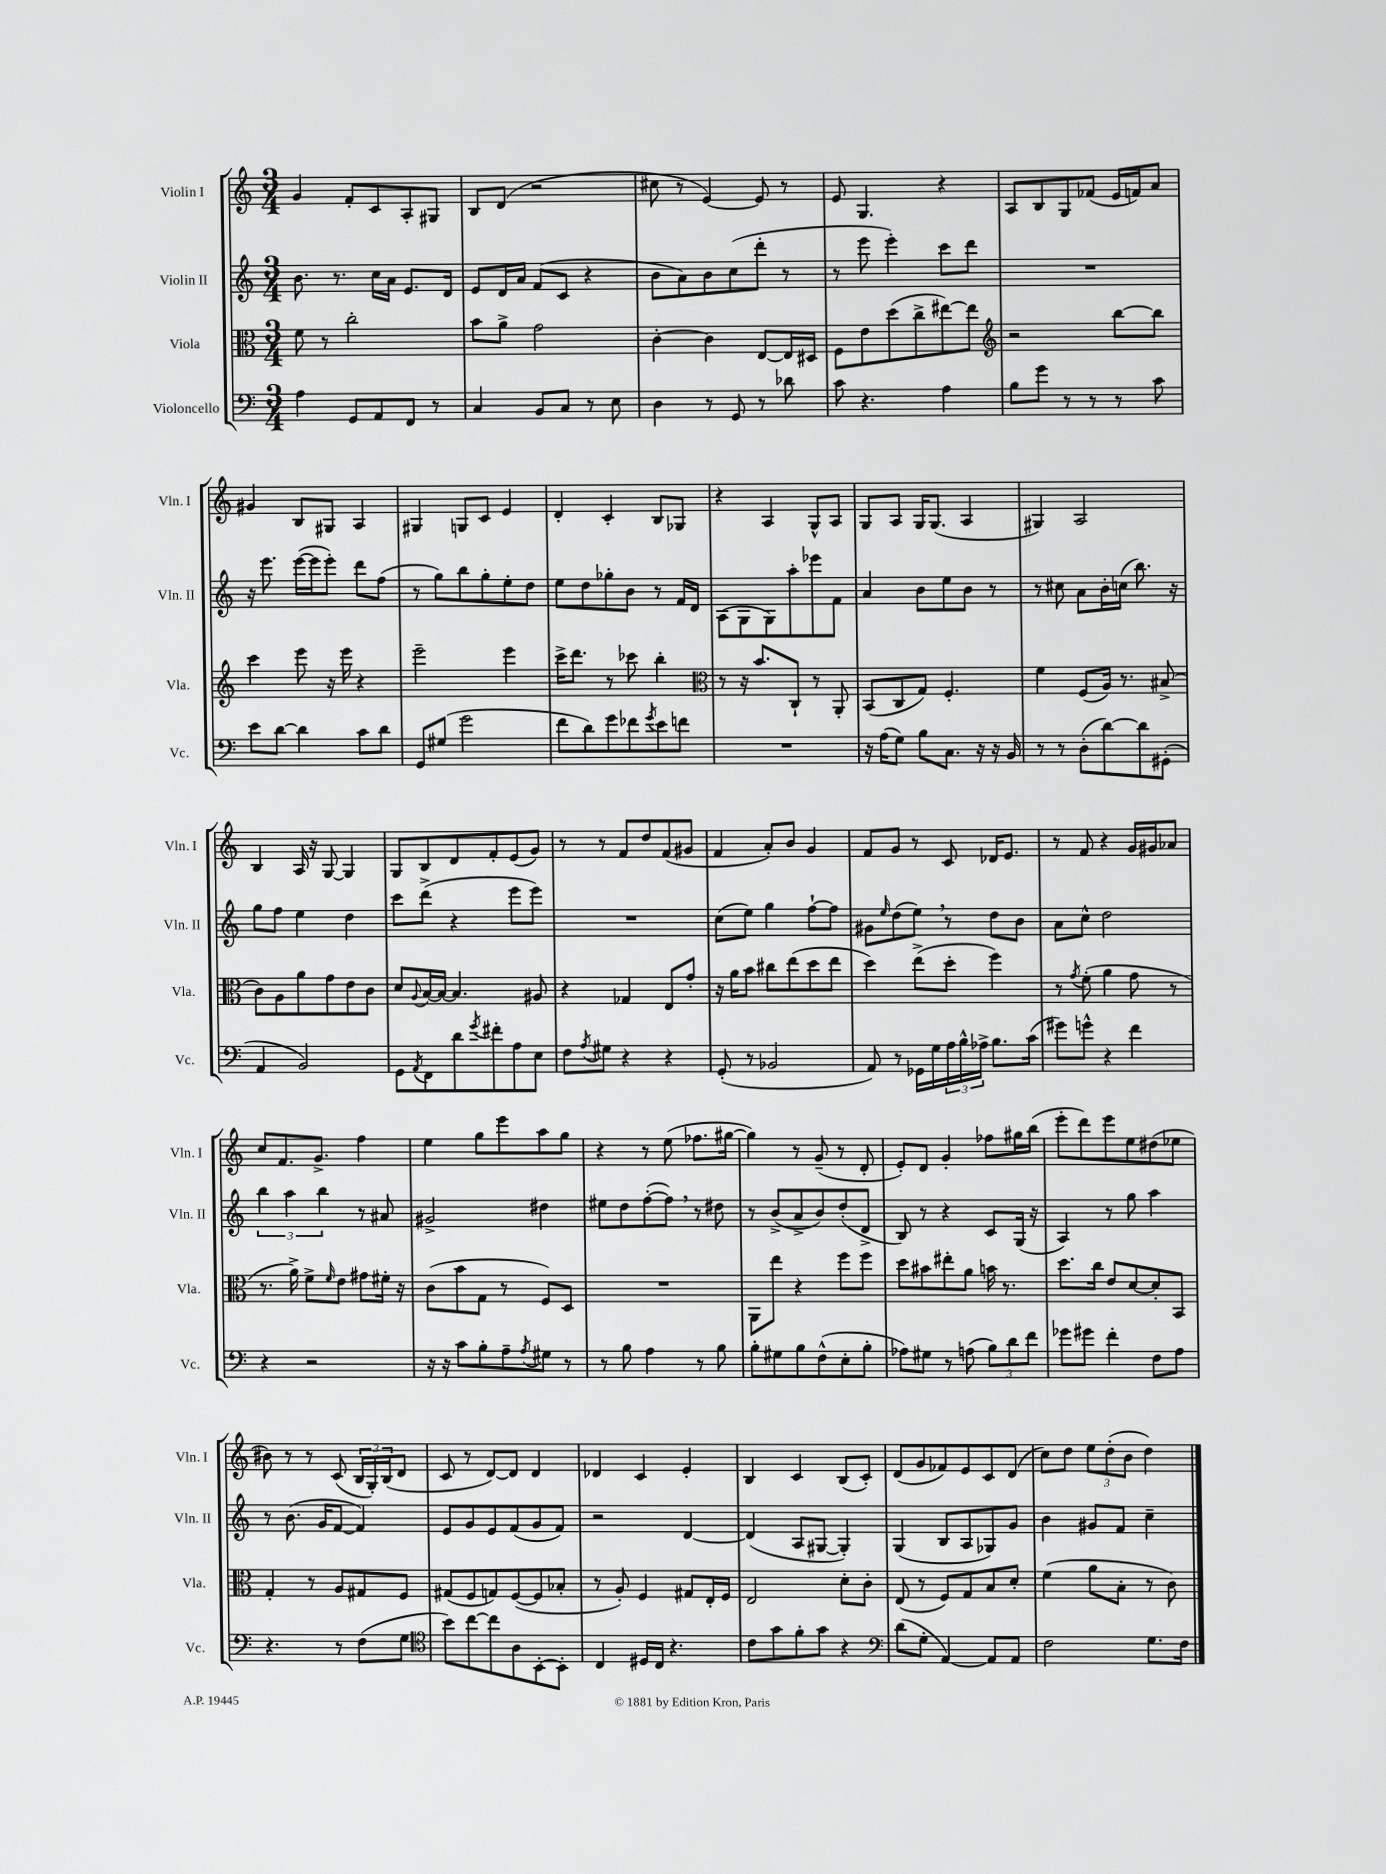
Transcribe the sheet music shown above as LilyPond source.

<<
\new StaffGroup <<
\new Staff = "s0" \with { instrumentName = "Violin I" shortInstrumentName = "Vln. I" } {
    \clef treble \key c \major \numericTimeSignature \time 3/4
    g'4 f'8-. c'8 a8-. gis8 |
    b8 d'8( r2 |
    cis''8 r8 e'4~) e'8 r8 |
    e'8 g4. r4 |
    a8 b8 g8 fes'8( e'16 f'16) a'8 |
    gis'4 b8 gis8 a4 |
    gis4 g8 c'8 e'4 |
    d'4-. c'4-. b8 ges8 |
    r4 a4 g8-^ a8 |
    g8 a8 g16 g8.( a4 |
    gis4) a2 |
    b4 a16 r16 g8~ g4 |
    g8 b8 d'8 f'8-. e'8( g'8) |
    r8 r8 f'8 d''8 f'8( gis'8 |
    f'4 a'8-.) b'8 g'4 |
    f'8 g'8 r8 c'8 des'16 e'8. |
    r8 f'8 r4 g'16 gis'16 aes'8 |
    c''8 f'8. g'8.-> f''4 |
    e''4 g''8 e'''8 a''8 g''8 |
    r4 r8 e''8( fes''8. gis''16~ |
    gis''4) r8 g'8--( r8 d'8-. |
    e'8-.) d'8 g'4-. fes''8 gis''16 b''16( |
    e'''8-. d'''8) e'''8 e''8 dis''8( ees''8 |
    bis'8) r8 r8 c'8( \tuplet 3/2 { b16 g16-.) b16( } d'8 |
    c'8 r8 d'8~) d'8 d'4 |
    des'4 c'4 e'4-. |
    b4 c'4 b8( c'8-.) |
    d'8( g'8 fes'8) e'8 c'8 d'8( |
    c''8) d''8 \tuplet 3/2 { e''8 d''8-.( b'8 } d''4) \bar "|." |
}
\new Staff = "s1" \with { instrumentName = "Violin II" shortInstrumentName = "Vln. II" } {
    \clef treble \key c \major \numericTimeSignature \time 3/4
    b'8. r8. c''16 a'16 e'8. d'16 |
    e'8 d'16 a'16 f'8( c'8 r4 |
    b'8 a'8) b'8 c''8( d'''8-. r8 |
    r8 e'''8 e'''4-.) c'''8 d'''8 |
    R2. |
    r16 e'''8. e'''16~( e'''16 e'''8-.) d'''8 f''8( |
    r8 g''8) b''8 g''8-. e''8-. d''8 |
    e''8 d''8 ges''8-. b'8 r8 f'16 d'16 |
    a8( g8 g8) a''8-. ees'''8 f'8 |
    a'4 b'8 e''8 b'8 r8 |
    r8 cis''8 a'8 b'16-. c''16( b''8.) r16 |
    g''8 f''8 e''4 d''4 |
    c'''8 d'''8->( r4 e'''8 e'''8) |
    R2. |
    c''8( e''8) g''4 f''8~-! f''8 |
    gis'8 \grace { e''16 } d''8( e''8) \breathe r8 d''8 b'8 |
    a'8 c''8-^ d''2 |
    \tuplet 3/2 { b''4 a''4 b''4 } r8 ais'8 |
    gis'2-> dis''4 |
    eis''8 d''8 f''8~-.( f''8) \breathe r8 dis''8 |
    r8 b'8->( a'8-> b'8) d''8-.( d'8-> |
    b8) r8 r4 c'8 g16( r16 |
    a4) r8 g''8 a''4 |
    r8 b'8.( g'16 f'8~ f'4) |
    e'8 g'8 e'8 f'8( g'8 f'8) |
    r2 d'4~ |
    d'4( a8 gis8~ gis4-.) |
    g4( b8 a8 ges8) g'8 |
    b'4 gis'8 f'8 c''4-- \bar "|." |
}
\new Staff = "s2" \with { instrumentName = "Viola" shortInstrumentName = "Vla." } {
    \clef alto \key c \major \numericTimeSignature \time 3/4
    f'8 r8 c''2-. |
    b'8 a'8-> g'2 |
    c'4~-. c'4 e8~ e16 dis16 |
    f8 e'8 d''8( c''8-> eis''8~) eis''8 |
    \clef treble r2 b''8~ b''8 |
    c'''4 e'''8 r16 e'''16 r4 |
    e'''2-- e'''4 |
    c'''16-> d'''8. r8 ces'''8 b''4-. |
    \clef alto r8 r16 b'8. c8-! r8 a,8-. |
    b,8( c8 g8) f4.-. |
    f'4 f8( a16) r8. bis8->( |
    c'8) a8 a'8 g'8 e'8 c'8 |
    d'8 \appoggiatura { a8 } b16~ b16~ b4. ais8 |
    r4 ges4 e8 g'8-. |
    r16 a'16 b'8 cis''8 e''8( d''8 e''8 |
    d''4) e''8->( d''8-. f''4) |
    r8 \acciaccatura { g'8 } f'8-.( a'4 g'8 r8 |
    r8. a'16->) f'8-> \grace { f'16 } e'8 gis'8 fis'16-. r16 |
    c'8( b'8 g8 r8 f8) d8 |
    R2. |
    a,8 e''8 r4 f''8 f''8 |
    d''8 bis'8 eis''8-. a'8 b'16 r8. |
    d''8. c''16 e'8 d'8~ d'8-. b,8 |
    g4-. r8 a8 gis8 f8 |
    gis8( f8 g8) f8~( f8 bes8-. |
    r8 a8-.) f4 gis8 e16-. f16 |
    e2 d'8-. c'8-. |
    e8( r8 f8) g8 b8 d'8-. |
    f'4( a'8 b8-. r8 c'8) \bar "|." |
}
\new Staff = "s3" \with { instrumentName = "Violoncello" shortInstrumentName = "Vc." } {
    \clef bass \key c \major \numericTimeSignature \time 3/4
    a4 g,8 a,8 f,8 r8 |
    c4 b,8 c8 r8 e8 |
    d4 r8 g,8 r8 des'8 |
    c'8 r4. a4 |
    b8 g'8 r8 r8 r8 c'8 |
    e'8 d'8~ d'4 c'8 d'8 |
    g,8 gis8( g'2 |
    f'8 d'8) g'8 fes'8 \acciaccatura { g'8 } e'8 f'8 |
    R2. |
    r16 a16( g8) b8 c8. r16 r16 b,16 |
    r8 r8 d8-.( d'8~) d'8 gis,8-.( |
    a,4 b,2) |
    g,8 \acciaccatura { a,8 } f,8 d'8 \acciaccatura { g'8 } fis'8-. a8 e8 |
    f8 \acciaccatura { a8 } gis8 r4 r4 |
    g,8-.( r8 bes,2 |
    a,8) r8 ges,16 g16 \tuplet 3/2 { a16 b16-^ aes16-> } b8. c'16( |
    gis'8) g'8-^ r4 f'4 |
    r4 r2 |
    r16 r16 c'8 b8-. a8-- \acciaccatura { a8 } gis8 r8 |
    r8 b8 a4 r8 b8 |
    b8-. gis8 b8 f8-^( e8-. b8-. |
    aes8) gis8 r8 a8( \tuplet 3/2 { b8) d'8 f'8 } |
    ges'8 gis'8 f'4-. f8 a8 |
    r4. r8 f8( g8 |
    \clef tenor b'8) c''8~ c''8 a8 b,8~-. b,8-. |
    c4 dis16 c16 r4. |
    c'8 g'8 f'8-. g'8 r4 |
    \clef bass d'8( g8-. a,4~) a,8 a,8 |
    f2 g8. f16 \bar "|." |
}
>>
>>
\layout { \context { \Score \remove "Bar_number_engraver" } }
